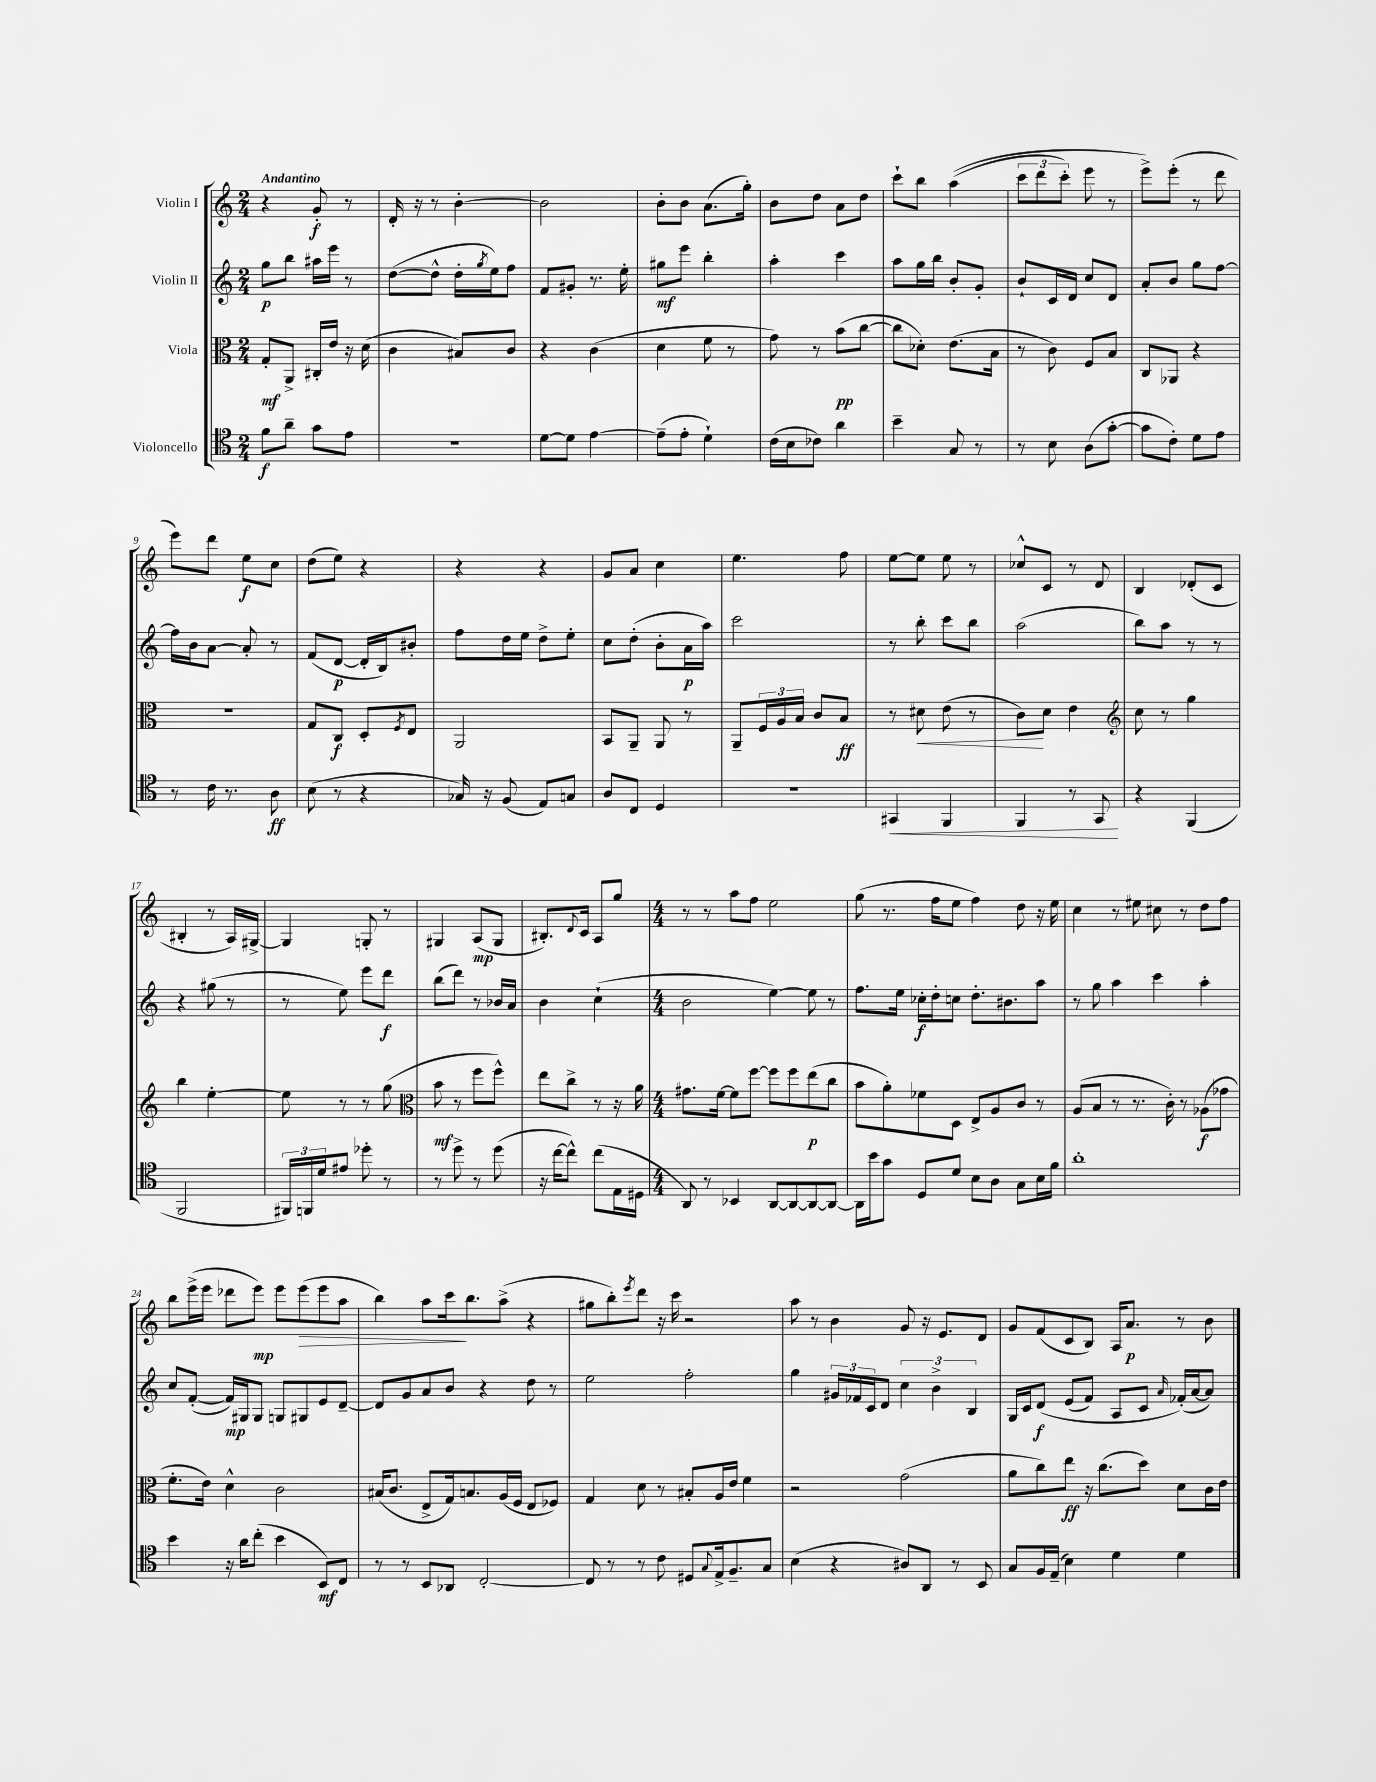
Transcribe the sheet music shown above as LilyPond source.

<<
\new StaffGroup <<
\new Staff = "s0" \with { instrumentName = "Violin I" } {
    \clef treble \key c \major \numericTimeSignature \time 2/4 \tempo "Andantino"
    r4 g'8-.\f r8 |
    d'16-. r16 r8 b'4~-. |
    b'2 |
    b'8-. b'8 a'8.( g''16-.) |
    b'8 d''8 a'8 d''8 |
    c'''8-! b''8 a''4(\( |
    \tuplet 3/2 { c'''8 d'''8 c'''8-.) } e'''8 r8 |
    e'''8->\) e'''8-.( r8 d'''8 |
    e'''8) d'''8 e''8\f c''8 |
    d''8( e''8) r4 |
    r4 r4 |
    g'8 a'8 c''4 |
    e''4. f''8 |
    e''8~ e''8 e''8 r8 |
    ces''8-^ c'8 r8 d'8 |
    b4 des'8-.( c'8 |
    bis4-. r8 a16) gis16~-> |
    gis4 g8-. r8 |
    gis4 a8\mp( gis8 |
    bis8.-.) \appoggiatura { d'8 } c'16 a8 g''8 |
    \numericTimeSignature \time 4/4 r8 r8 a''8 f''8 e''2 |
    g''8( r8. f''16 e''8 f''4) d''8 r16 e''16 |
    c''4 r8 eis''8 cis''8 r8 d''8 f''8 |
    b''8 e'''16->( e'''16 des'''8 e'''8\mp) e'''8 e'''8\>( e'''8 a''8 |
    b''4) a''8 c'''16\! b''8. a''8->( r4 |
    gis''8 b''8-.) \acciaccatura { e'''8 } d'''8 r16 c'''16 r2 |
    a''8 r8 b'4 g'8 r16 e'8. d'8 |
    g'8 f'8( c'8 b8) a16 a'8.\p r8 b'8 \bar "|." |
}
\new Staff = "s1" \with { instrumentName = "Violin II" } {
    \clef treble \key c \major \numericTimeSignature \time 2/4
    g''8\p b''8 ais''16 e'''16 r8 |
    d''8~( d''8-^ d''16-. \acciaccatura { g''8 } e''16) f''8 |
    f'8 gis'8-. r8. e''16-. |
    gis''8\mf e'''8 b''4-. |
    a''4-. c'''4 |
    a''8 g''16 b''16 b'8-. g'8-. |
    b'8-! c'16 d'16 c''8 d'8 |
    a'8-. b'8 g''8 f''8~ |
    f''16 b'16 a'8~ a'8-. r8 |
    f'8( d'8~\p d'16-. b16) bis'8-. |
    f''8 d''16 e''16 d''8-> e''8-. |
    c''8 d''8-.( b'8-. a'16\p a''16) |
    c'''2 |
    r8 b''8-. c'''8 b''8 |
    a''2( |
    b''8) a''8 r8 r8 |
    r4 gis''8( r8 |
    r8 e''8) e'''8 d'''8\f |
    b''8( d'''8) r8 bes'16 a'16 |
    b'4 c''4-!( |
    \numericTimeSignature \time 4/4 b'2 e''4~) e''8 r8 |
    f''8. e''16 ces''16-.\f d''16-. c''8 d''8.-. bis'8. a''8 |
    r8 g''8 a''4 c'''4 a''4-. |
    c''8 f'8~-.( f'16\mp) gis16 gis8 g8 gis8 e'8 d'8~-- |
    d'8 g'8 a'8 b'8 r4 d''8 r8 |
    e''2 f''2-. |
    g''4 \tuplet 3/2 { gis'16 fes'16 c'16 } d'8 \tuplet 3/2 { c''4 b'4-> b4 } |
    g16 c'16 d'8\f\( e'8( f'8) a8 c'8 \grace { a'16 } fes'16-.(\) a'16~ a'8) \bar "|." |
}
\new Staff = "s2" \with { instrumentName = "Viola" } {
    \clef alto \key c \major \numericTimeSignature \time 2/4
    g8-.\mf a,8-> cis16-. e'16 r16 d'16( |
    c'4 bis8) c'8 |
    r4 c'4( |
    d'4 f'8 r8 |
    g'8) r8 b'8\pp( c''8~ |
    c''8 des'8-.) e'8.( b16 |
    r8 c'8) f8 b8 |
    c8 aes,8 r4 |
    R2 |
    g8 c8\f d8-. \acciaccatura { f8 } e8 |
    a,2 |
    b,8 a,8-- a,8 r8 |
    a,8-- \tuplet 3/2 { f16 a16 b16 } c'8 b8\ff |
    r8 dis'8\< e'8( r8 |
    c'8\!) d'8 e'4 |
    \clef treble c''8 r8 g''4 |
    b''4 e''4~-. |
    e''8 r8 r8 g''8( |
    \clef alto b'8\mf r8 f''8 f''8-^) |
    e''8 c''8-> r8 r16 a'16 |
    \numericTimeSignature \time 4/4 gis'8. f'16~ f'8 f''8~ f''8 f''8 e''8\p( c''8 |
    b'8 a'8-.) fes'8 d8 e8-> a8 c'8 r8 |
    a8( b8 r8 r8. c'16-.) r8 aes8\f( ges'8 |
    f'8.-. e'16) d'4-^ c'2 |
    bis16( c'8. e8-> g16) b8. a16( f16 e8 fes8) |
    g4 d'8 r8 bis8-. a16 e'16 f'4 |
    r2 g'2( |
    a'8 c''8) e''8\ff r16 c''8.( d''8) d'8 c'16 e'16 \bar "|." |
}
\new Staff = "s3" \with { instrumentName = "Violoncello" } {
    \clef tenor \key c \major \numericTimeSignature \time 2/4
    f'8\f a'8-- g'8 e'8 |
    r2 |
    d'8~ d'8 e'4~ |
    e'8--( e'8-. d'4-!) |
    c'16( b16 ces'8) a'4 |
    b'4-- g8 r8 |
    r8 b8 a8( g'8~-. |
    g'8 c'8-.) d'8 e'8 |
    r8 c'16 r8. a8\ff |
    b8( r8 r4 |
    ges16) r16 f8( e8) g8 |
    a8 c8 d4 |
    R2 |
    gis,4\< f,4 |
    f,4 r8 g,8\! |
    r4 f,4( |
    f,2 |
    \tuplet 3/2 { fis,16) f,16 d'16 } eis'8 des''8-. r8 |
    r8 d''8-> r8 d''8( |
    r16 c''16~ c''8-^) c''8( e16 dis16 |
    \numericTimeSignature \time 4/4 a,8) r8 bes,4 a,8~ a,8~ a,8~ a,8~ |
    a,16 b'16 g'8 d8 d'8 b8 a8 g8 b16 f'16 |
    a'1-. |
    b'4 r16 a'16 c''8-.( b'4 b,8\mf) c8 |
    r8 r8 b,8 aes,8 c2~-. |
    c8 r8 r8 c'8 dis8 \appoggiatura { g8 } e16-> f8.-- g8 |
    b4( r4 ais8) a,8 r8 b,8 |
    g8 f16 e16--( b4) d'4 d'4 \bar "|." |
}
>>
>>
